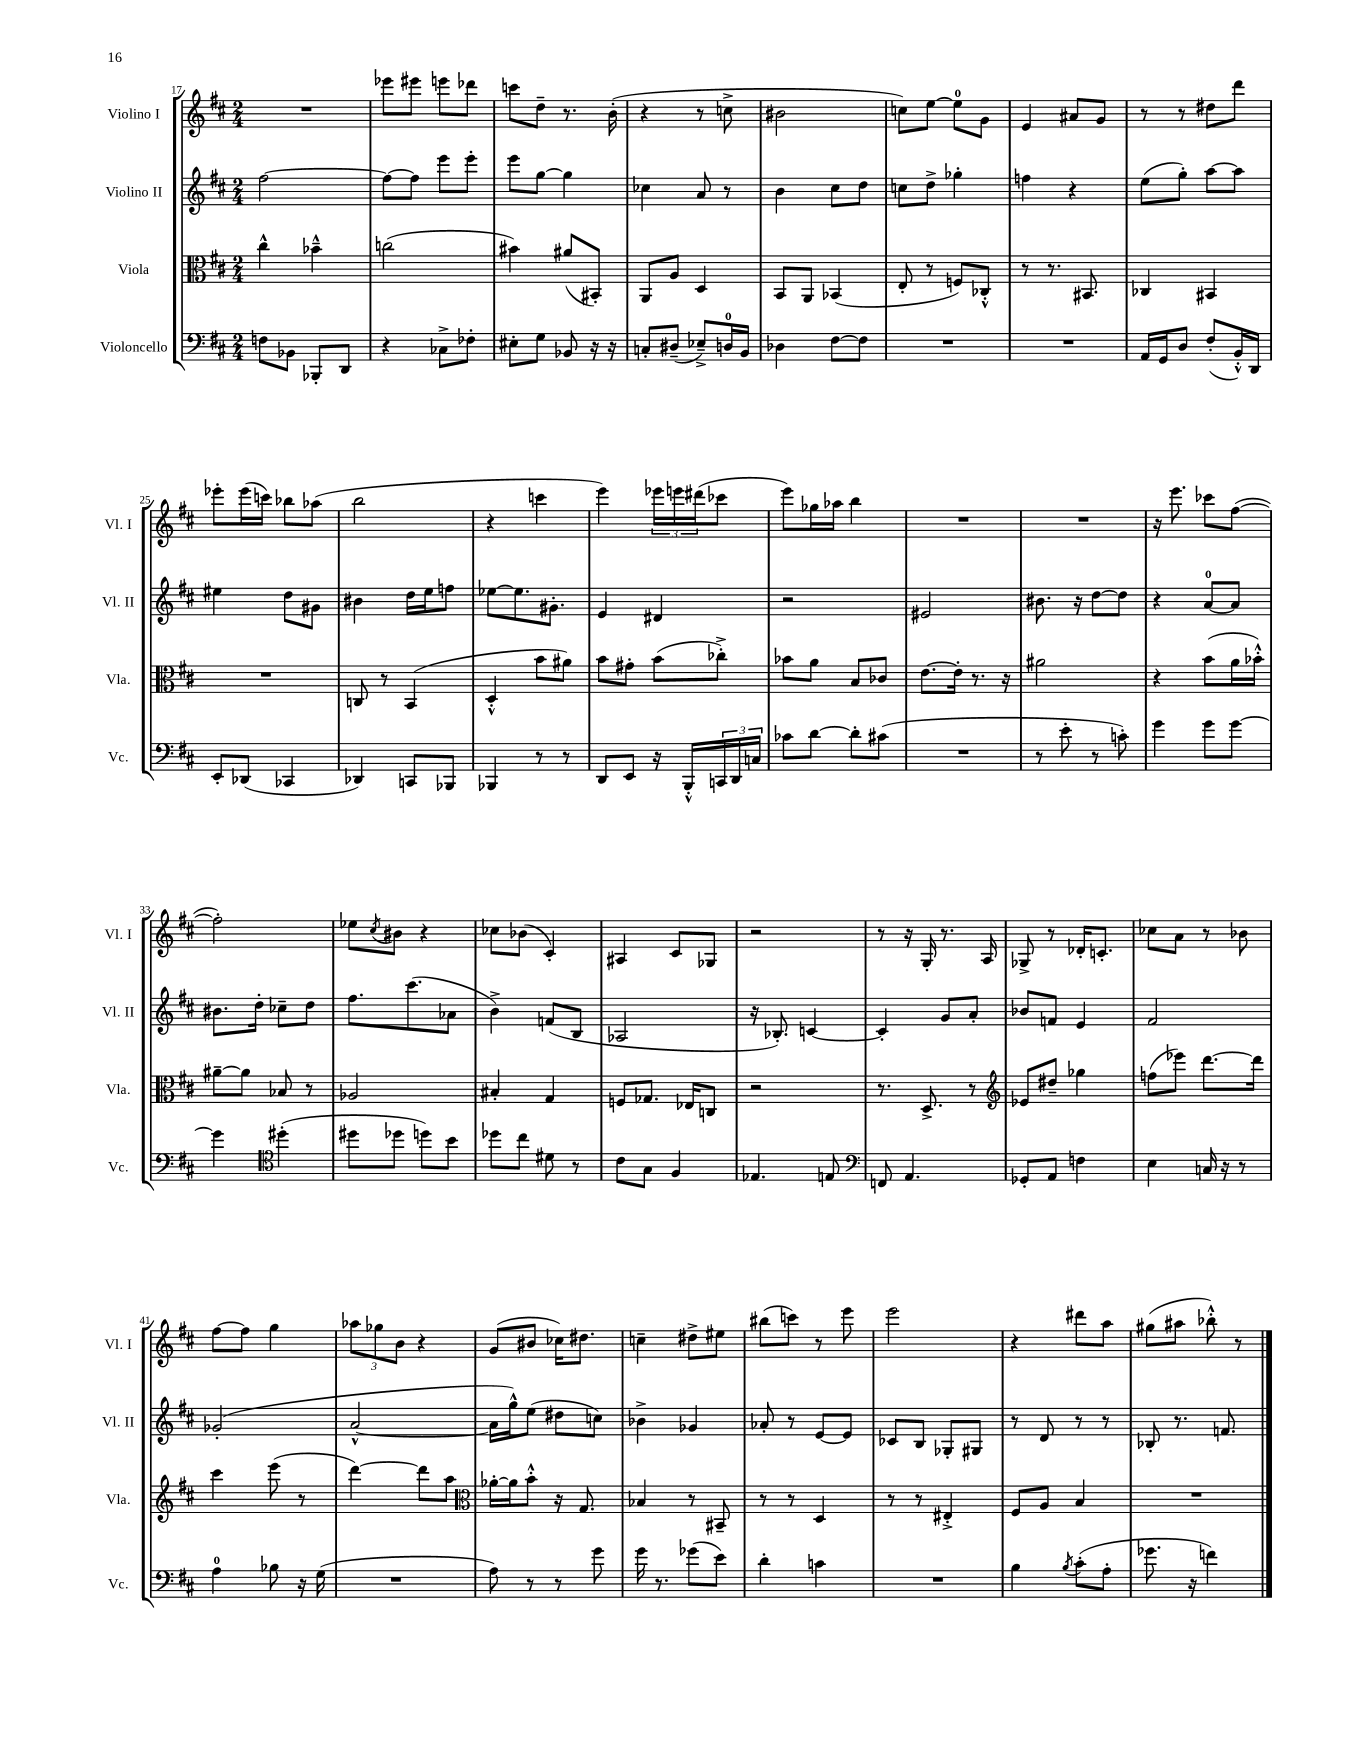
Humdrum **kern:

**kern	**kern	**kern	**kern
*part4	*part3	*part2	*part1
*staff4	*staff3	*staff2	*staff1
*I"Violoncello	*I"Viola	*I"Violino II	*I"Violino I
*I'Vc.	*I'Vla.	*I'Vl. II	*I'Vl. I
*clefF4	*clefC3	*clefG2	*clefG2
*k[f#c#]	*k[f#c#]	*k[f#c#]	*k[f#c#]
*M2/4	*M2/4	*M2/4	*M2/4
=17	=17	=17	=17
8Fn\L	4cc#^^\	[2ff#\	2r
8BB-X\J	.	.	.
8BBB-X'/L	4b-X~^^\	.	.
8DD/J	.	.	.
=18	=18	=18	=18
4r	(2ccn\	8ff#\L_	8eee-X\L
.	.	8ff#\J]	8eee#X\J
8C-X^\L	.	8eee\L	8eeen\L
8F-X'\J	.	8eee'\J	8ddd-X\J
=19	=19	=19	=19
8E#X'\L	4b#X\)	8eee\L	8cccn\L
8G\J	.	[8gg\J	8dd~\J
8BB-X/	(8a#X/L	4gg\]	8.r
16r	8BB#X'/J)	.	.
16r	.	.	(16b'\
=20	=20	=20	=20
8Cn'/L	8AA/L	4cc-X\	4r
(8D#X~/J	8A/J	.	.
8E-X~^/L)	4D/	8a/	8r
16Dn/L	.	8r	8ccn^\
16BB/JJ	.	.	.
=21	=21	=21	=21
4D-X\	8BB/L	4b\	2b#X\
.	8AA/J	.	.
[8F#\L	(4BB-X/	8cc#\L	.
8F#\J]	.	8dd\J	.
=22	=22	=22	=22
2r	8E'/	8ccn\L	8ccn\L)
.	8r	8dd^\J	[8ee\J
.	8Fn/L)	4gg-X'\	8ee\L]
.	8C-X'^^/J	.	8g\J
=23	=23	=23	=23
2r	8r	4ffn\	4e/
.	8.r	.	.
.	.	4r	8a#X/L
.	8.BB#X/	.	.
.	.	.	8g/J
=24	=24	=24	=24
16AA/LL	4C-X/	(8ee\L	8r
16GG/J	.	.	.
8D/J	.	8gg'\J)	8r
(8F#'/L	4BB#X/	[8aa\L	8dd#X\L
16BB'^^/L)	.	8aa\J]	8ddd\J
16DD/JJ	.	.	.
!!LO:LB:g=z
=25	=25	=25	=25
8EE'/L	2r	4ee#X\	8eee-X'\L
(8DD-X/J	.	.	(16eee-\L
.	.	.	16cccn\JJ)
4CC-X/	.	8dd\L	8bb-X\L
.	.	8g#X\J	(8aa-X\J
=26	=26	=26	=26
4DD-X/)	8Cn/	4b#X\	2bb\
.	8r	.	.
8CCn/L	(4BB/	16dd\LL	.
.	.	16ee\J	.
8BBB-X/J	.	8ffn\J	.
=27	=27	=27	=27
4BBB-X/	4D'^^/	[8ee-X\L	4r
.	.	8.ee-\]	.
8r	8b\L	.	4cccn\
.	.	8.g#X'\J	.
8r	8a#X\J)	.	.
=28	=28	=28	=28
8DD/L	8b\L	4e/	4eee\)
8EE/J	8g#X'\J	.	.
16r	(8b\L	4d#X/	24eee-X\LL
.	.	.	24eeen\
16BBB'^^/LL	.	.	.
.	.	.	(24ddd#X\J
24CCn/	8cc-X'^\J)	.	8ccc-X\J
24DD/	.	.	.
24Cn/JJ	.	.	.
=29	=29	=29	=29
8c-X\L	8b-X\L	2r	8eee\L)
[8d\J	8a\J	.	16gg-X\L
.	.	.	16aa-X\JJ
8d'\L]	8B/L	.	4bb\
(8c#X\J	8c-X/J	.	.
=30	=30	=30	=30
2r	[8.e\L	2e#X/	2r
.	16e'\Jk]	.	.
.	8.r	.	.
.	16r	.	.
=31	=31	=31	=31
8r	2a#X\	8.b#X\	2r
8e'\	.	.	.
.	.	16r	.
8r	.	[8dd\L	.
8cn'\)	.	8dd\J]	.
=32	=32	=32	=32
4g\	4r	4r	16r
.	.	.	8.eee\
8g\L	(8b\L	[8a/L	8ccc-X\L
[8g\J	16a\L	8a/J]	([8ff#\J
.	16b-X'^^\JJ)	.	.
!!LO:LB:g=z
=33	=33	=33	=33
4g\]	[8a#X~\L	8.b#X\L	2ff#'\])
.	8a#\J]	.	.
.	.	16dd'\Jk	.
*clefC4	*	*	*
(4dd#X'\	8B-X/	8cc-X~\L	.
.	8r	8dd\J	.
=34	=34	=34	=34
8dd#X\L	2A-X/	8.ff#\L	8ee-X\L
.	.	.	8qcc#/
8dd-X\J	.	.	8b#X\J
.	.	(8.ccc#\	.
8ddn\L)	.	.	4r
8b\J	.	8a-X\J	.
=35	=35	=35	=35
8dd-X\L	4B#X'/	4b^\)	8cc-X\L
8cc#\J	.	.	(8b-X\J
8d#X\	4G/	(8fn/L	4c#'/)
8r	.	8B/J	.
=36	=36	=36	=36
8c#\L	8Fn/L	2A-X/	4A#X/
8G\J	8.G-X/J	.	.
4F#/	.	.	8c#/L
.	16E-X/KL	.	.
.	8Cn/J	.	8G-X/J
=37	=37	=37	=37
4.E-X/	2r	16r	2r
.	.	8.B-X'/)	.
.	.	[4cn/	.
8En/	.	.	.
=38	=38	=38	=38
*clefF4	*	*	*
8FFn/	8.r	4c'/]	8r
4.AA/	.	.	16r
.	8.D^/	.	16G'/
.	.	8g/L	8.r
.	8r	8a'/J	.
.	.	.	16A/
=39	=39	=39	=39
*	*clefG2	*	*
8GG-X'/L	8e-X/L	8b-X/L	8G-X^/
8AA/J	8dd#X~/J	8fn/J	8r
4Fn\	4gg-X\	4e/	16d-X'/KL
.	.	.	8.cn'/J
=40	=40	=40	=40
4E\	(8ffn\L	2f#/	8cc-X\L
.	8eee-X\J)	.	8a\J
16Cn/	[8.ddd\L	.	8r
16r	.	.	.
8r	.	.	8b-X\
.	16ddd\Jk]	.	.
!!LO:LB:g=z
=41	=41	=41	=41
4A\	4ccc#\	(2g-X'/	[8ff#\L
.	.	.	8ff#\J]
8B-X\	(8eee\	.	4gg\
16r	8r	.	.
(16G\	.	.	.
=42	=42	=42	=42
2r	[4ddd\)	[2a^^/	12aa-X\L
.	.	.	12gg-X\
.	.	.	12b\J
.	8ddd\L]	.	4r
.	8aa\J	.	.
=43	=43	=43	=43
*	*clefC3	*	*
8A\)	[16a-X'\LL	16a\LL]	(8g/L
.	16a-\J]	16gg^^\J)	.
8r	8b'^^\J	(8ee\J	8b#X/J
8r	16r	8dd#X\L	16cc-X\KL)
.	8.G/	.	8.dd#X\J
8g\	.	8ccn\J)	.
=44	=44	=44	=44
16g\	4B-X/	4b-X^\	4ccn~\
8.r	.	.	.
(8g-X\L	8r	4g-X/	8dd#X^\L
8e\J)	8BB#X~/	.	8ee#X\J
=45	=45	=45	=45
4d'\	8r	8a-X'/	(8bb#X\L
.	8r	8r	8cccn\J)
4cn\	4D/	[8e/L	8r
.	.	8e/J]	8eee\
=46	=46	=46	=46
2r	8r	8c-X/L	2eee\
.	8r	8B/J	.
.	4E#X'^/	8G-X'/L	.
.	.	8G#X/J	.
=47	=47	=47	=47
4B\	8F#/L	8r	4r
.	8A/J	8d/	.
8qB/	.	.	.
(8c#'\L	4B/	8r	8ddd#X\L
8A'\J	.	8r	8aa\J
=48	=48	=48	=48
8.g-X\	2r	8B-X'/	(8gg#X\L
.	.	8.r	8aa#X\J
16r	.	.	.
4fn\)	.	.	8bb-X'^^\)
.	.	8.fn/	.
.	.	.	8r
==	==	==	==
*-	*-	*-	*-
